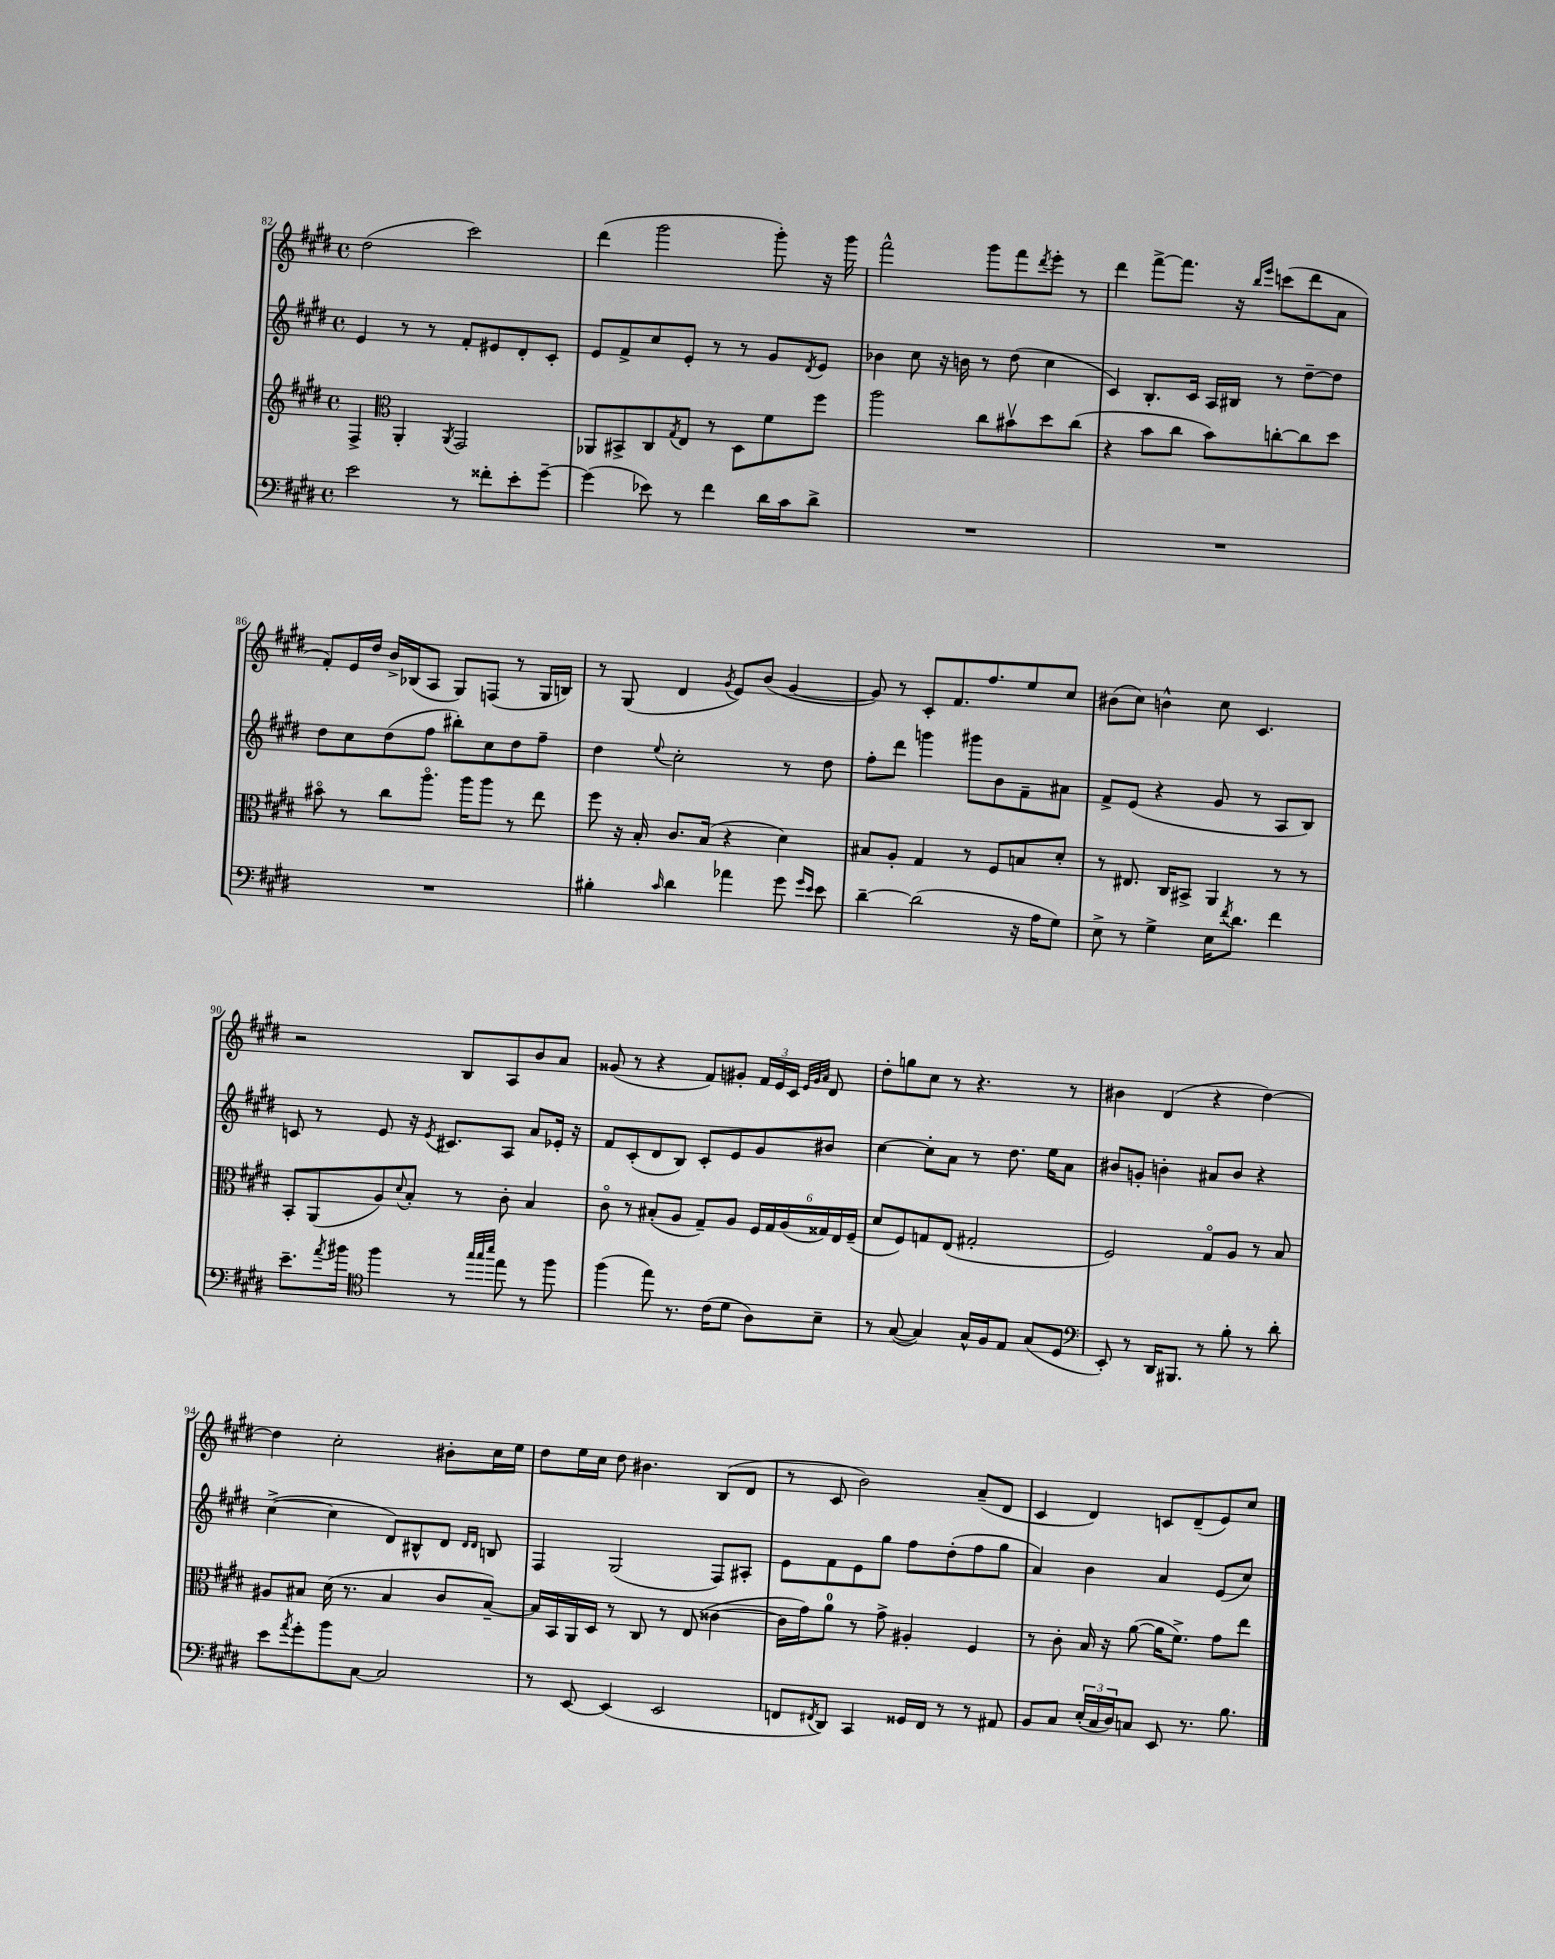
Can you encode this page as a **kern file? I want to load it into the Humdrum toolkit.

**kern	**kern	**kern	**kern
*staff4	*staff3	*staff2	*staff1
*clefF4	*clefG2	*clefG2	*clefG2
*k[f#c#g#d#]	*k[f#c#g#d#]	*k[f#c#g#d#]	*k[f#c#g#d#]
*M4/4	*M4/4	*M4/4	*M4/4
*met(c)	*met(c)	*met(c)	*met(c)
2e	4F#^	4e	(2dd#
*	*clefC3	*	*
.	4AA'	8r	.
.	.	8r	.
.	8qAA	.	.
8r	2GG#	8f#'	2ccc#)
8f##'	.	8e#	.
8e'	.	8d#'	.
[8g#~	.	8c#'	.
=	=	=	=
(4g#]	8AA-	8e	(4ddd#
.	8BB#^	8f#^	.
8e-)	8C#	8cc#	2ggg#
.	8qG#	.	.
8r	8E	8e'	.
4f#	8r	8r	.
.	8D#	8r	.
16d#	8f#	8g#	8ggg#')
16c#	.	.	.
.	.	8qd#	.
8d#^	8ff#	8e	16r
.	.	.	16ggg#
=	=	=	=
1r	2aa	4b-	2fff#^^
.	.	8cc#	.
.	.	16r	.
.	.	16b	.
.	8cc#	8r	8ggg#
.	8b#v	(8dd#	8fff#
.	.	.	8qddd#
.	8dd#	4cc#	8eee'
.	(8cc#	.	8r
=	=	=	=
1r	4r	4c#)	4ddd#
.	8b	8.B'	[8fff#^
.	8cc#	.	8.fff#]
.	.	16c#	.
.	8b)	16A	.
.	.	16B#	16r
.	.	.	16qqbb
.	.	.	16qqeee
.	[8cc'	8r	(8ccc
.	8cc]	[8dd#~	8ddd#
.	8dd#	8dd#]	8a
=	=	=	=
1r	8b#o	8dd#	8f#')
.	8r	8cc#	16e
.	.	.	16dd#
.	8cc#	(8dd#	16b^
.	.	.	(16B-
.	8.aao	8ff#	8A
.	.	8bb#')	8G#)
.	16aa	.	.
.	8aa	8cc#	(8F
.	8r	8dd#	8r
.	8ee	8ff#~	16G#
.	.	.	16B)
=	=	=	=
4B#'	8ff#	4dd#	8r
.	16r	.	(8G#
.	16B'	.	.
16qqc#	.	8qqee	.
4d#	8.c#	2cc#'	4d#
.	(16B	.	.
.	.	.	8qg#
4a-	4r	.	8e)
.	.	.	(8b
8g#	4d#)	8r	[4g#
16qqg#	.	.	.
16qqe	.	.	.
8e	.	8dd#	.
=	=	=	=
[4d#~	8B#	8ff#'	8g#])
.	8A'	8ddd#	8r
(2d#]	4G#	4ggg	8c#'
.	.	.	8.f#
.	8r	8ggg#	.
.	.	.	8.ff#
.	8F#	8b	.
16r	8B	8f#~	8ee
16A	.	.	.
8G#)	8d#'	8a#	8cc#
=	=	=	=
8E^	8r	8f#^	(8b#
8r	8.E#	(8e	8cc#)
4G#^	.	4r	4b^^
.	16C#	.	.
.	8BB#^	.	.
16E	4AA	8g#	8cc#
8qf#	.	.	.
8.d#	.	.	.
.	.	8r	4.c#
4f#	8r	8A	.
.	8r	8B)	.
=	=	=	=
8.e~	8BB'	8c	2r
.	(8AA	8r	.
8qa	.	.	.
16b#	.	.	.
*clefC4	*	*	*
4ff#	8A)	8e	.
.	8qqd#	.	.
.	8B'	16r	.
.	.	8qe	.
.	.	8.c#	.
8r	8r	.	8B
32qqgg#	.	.	.
32qqgg#	.	.	.
32qqbb	.	.	.
8ee	8c#'	8A	8A
8r	4B	8a	8b
8ff#	.	16e-'	8a
.	.	16r	.
=	=	=	=
(4ff#	8c#o	8f#	(8g##
.	8r	(8c#'	8r
8ee)	(8B#'	8d#	4r
8.r	8A	8B)	.
.	8G#~)	8c#'	8f#)
(16c#	.	.	.
8d#	8A	8e	8g#'
8A)	24F#	8g#	24f#
.	24G#	.	24e
.	(24A	.	24c#
.	.	.	32qqe
.	.	.	32qqg#
.	.	.	32qqa
8B~	24G##)	8b#	8d#
.	24E	.	.
.	(24F#~	.	.
=	=	=	=
8r	8d#	[4cc#	8dd#'
([8G#	8F#)	.	8gg
4G#])	8G	8cc#']	8cc#
.	(8E	8a	8r
16G#^^	2G#'	8r	4.r
16F#	.	.	.
8E	.	8.dd#	.
(8G#	.	.	.
.	.	16ee	.
8D#	.	8a	8r
=	=	=	=
*clefF4	*	*	*
8EE')	2F#)	8b#	4b#
8r	.	8g'	.
16DD#	.	4b'	(4d#
8.BBB#	.	.	.
8r	8G#o	8a#	4r
8B'	8A	8b	.
8r	8r	4r	[4dd#)
8d#'	8B	.	.
=	=	=	=
8e	8A#	([4cc#^	4dd#]
8qa	.	.	.
8g#'	8B#	.	.
8b	(16d#	4cc#]	2cc#'
.	8.r	.	.
[8C#	.	.	.
2C#]	4B#	8d#)	.
.	.	8B#^^	.
.	8c#	8d#	8b#'
.	.	16qqd#	.
.	.	16qqd#	.
.	[8B#~)	8B	16cc#
.	.	.	16ee
=	=	=	=
8r	16B#]	4F#	8dd#
.	16BB	.	.
[8EE	16AA	.	16ee
.	16D#	.	16cc#
(4EE]	8r	(2G#	8dd#
.	8C#	.	4.b#
2EE	8r	.	.
.	(8E	.	.
.	[4c##	8F#)	(8B
.	.	8A#'	8d#
=	=	=	=
8FF	16c##]	8e	8r
.	16g#)	.	.
8qFF#	.	.	.
8DD#)	8a	8f#	8c#
4CC#	8r	8e	2b)
.	8g#^	8gg#	.
16GG##	4A#'	8ff#	.
16FF#	.	.	.
8r	.	(8dd#'	.
8r	4F#	8ff#	(8a~
8AA#	.	8gg#	8d#
=	=	=	=
8BB	8r	4a)	4c#
8C#	8c#'	.	.
(24E'	16B	4b	4d#)
24C#	.	.	.
.	16r	.	.
24D#)	.	.	.
8C	([8a	.	.
8EE	16a]	4a	8c
.	8.f#^)	.	.
8.r	.	.	(8d#~
.	8g#	(8e	8e)
8.B	.	.	.
.	8ee	8cc#)	8cc#
==	==	==	==
*-	*-	*-	*-
